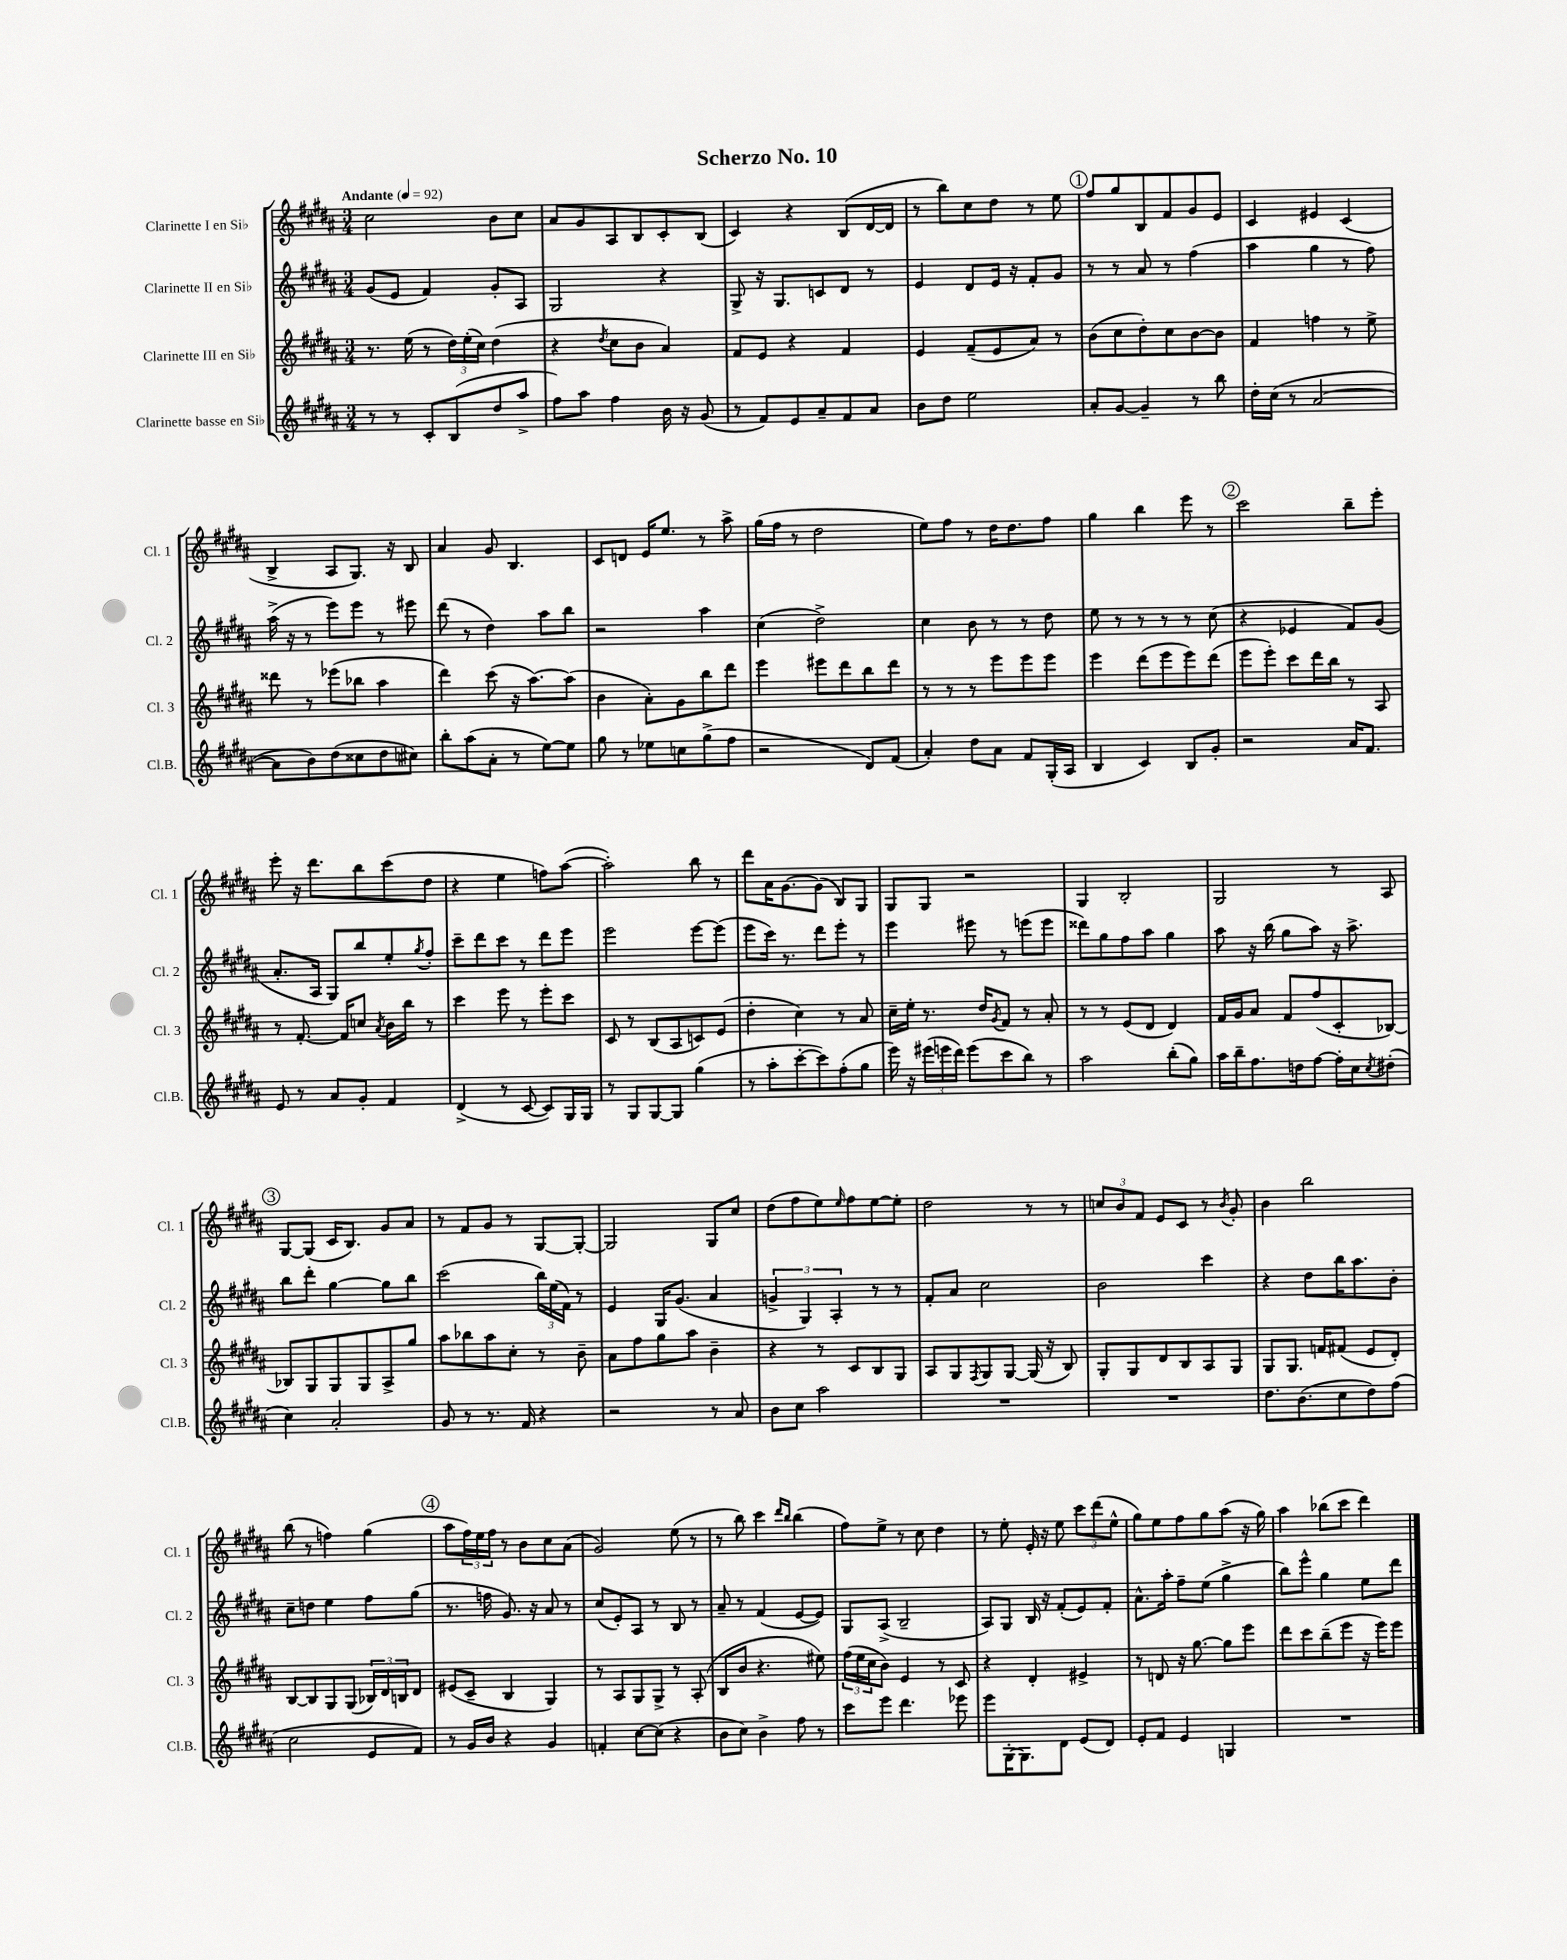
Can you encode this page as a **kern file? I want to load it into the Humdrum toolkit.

**kern	**kern	**kern	**kern
*staff4	*staff3	*staff2	*staff1
*clefG2	*clefG2	*clefG2	*clefG2
*k[f#c#g#d#a#]	*k[f#c#g#d#a#]	*k[f#c#g#d#a#]	*k[f#c#g#d#a#]
*M3/4	*M3/4	*M3/4	*M3/4
*MM92	*MM92	*MM92	*MM92
8r	8.r	(8g#/L	2cc#\
8r	.	8e/J	.
.	(16ee\	.	.
8c#'/L	8r	4f#/)	.
(8B/	24dd#\LL)	.	.
.	(24ee'\	.	.
.	24cc#\JJ)	.	.
8dd#/	(4dd#\	8g#'/L	8b\L
8aa#^/J	.	8A#/J	8cc#\J
=	=	=	=
8ff#\L)	4r	2G#/	8a#/L
8aa#\J	.	.	8g#/
.	8qdd#/	.	.
4ff#\	8cc#\L	.	8A#/
.	8b\J	.	8B/
16b\	4a#/)	4r	8c#'/
16r	.	.	.
(8g#/	.	.	(8B/J
=	=	=	=
8r	8f#/L	8G#^/	4c#/)
8f#/L)	8e/J	16r	.
.	.	8.G#/L	.
8e/	4r	.	4r
8a#~/	.	8c/	.
8f#/	4f#/	8d#/J	(8B/L
8a#/J	.	8r	[16d#/L
.	.	.	16d#/]JJ
=	=	=	=
8b\L	4e/	4e/	8r
8dd#\J	.	.	8bb\L)
2ee\	(8f#~/L	8d#/L	8cc#\
.	8e/	16e/Jk	8dd#\J
.	.	16r	.
.	8a#/J)	8f#'/L	8r
.	8r	8g#/J	8ee\
=	=	=	=
8a#'/L	(8b\L	8r	8ff#/L
[8g#/J	8cc#\	8r	8gg#/
4g#~/]	8dd#'\)	8a#/	8B/
.	8cc#\	8r	8f#/
8r	[8b\	(4ff#\	8g#/
8bb\	8b\]J	.	8e/J
=	=	=	=
16dd#'\LL	4f#/	4aa#\	4c#/
(16cc#\JJ	.	.	.
8r	.	.	.
[2a#/	4ff\	4gg#\	4e#/
.	8r	8r	(4c#/
.	8ee^\	8ff#\)	.
=	=	=	=
8a#\]L	8ddd##\	(16aa#^\	4B^/
.	.	16r	.
8b\)	8r	8r	.
(8dd#\	(8eee-\L	8eee\L)	8A#/L
8cc##\	8bb-\J	8eee\J	8.G#/J)
8dd#\	4aa#\	8r	.
.	.	.	16r
8cc#\J)	.	8eee#\	8B/
=	=	=	=
8bb'\L	4ddd#\)	(8ddd#\	4a#/
(8aa#\	.	8r	.
8a#'\J	(8ccc#\	4dd#\)	8g#/
8r	16r	.	4.B/
.	[8.aa#\L)	.	.
[8ee\L)	.	8aa#\L	.
8ee\]J	(8aa#\]J	8bb\J	.
=	=	=	=
8gg#\	4b\	2r	8c#/L
8r	.	.	8d/J
8ee-\L	8a#'\L)	.	16e/LK
.	.	.	8.ee/J
8cc\	8g#\	.	.
(8gg#^\	8bb\	4aa#\	8r
8ff#\J	8ddd#\J	.	8aa#^\
=	=	=	=
2r	4eee\	(4cc#\	(16gg#\LL
.	.	.	16ff#\JJ
.	.	.	8r
.	8eee#\L	2dd#^\)	2dd#\
.	8ddd#\	.	.
8d#/L)	8bb\	.	.
(8f#/J	8ddd#\J	.	.
=	=	=	=
4a#'/)	8r	4cc#\	8ee\L)
.	8r	.	8ff#\J
8dd#\L	8r	8b\	8r
8a#\J	8eee\L	8r	16dd#\LK
.	.	.	8.dd#\
8f#/L	8eee\	8r	.
(16G#'/L	8eee\J	8dd#\	8ff#\J
16A#/JJ	.	.	.
=	=	=	=
4B/	4eee\	8ee\	4gg#\
.	.	8r	.
4c#/)	(8ddd#\L	8r	4bb\
.	8eee\	8r	.
8B/L	8eee\)	8r	8eee\
8g#'/J	(8ddd#\J	(8cc#\	8r
=	=	=	=
2r	8eee\L	4r	2ccc#\
.	8eee'\J)	.	.
.	8ccc#\L	4e-/	.
.	16ddd#\L	.	.
.	16bb\JJ	.	.
16a#/LK	8r	8f#/L)	8bb~\L
8.f#/J	.	.	.
.	8A#/	(8g#/J	8eee'\J
=	=	=	=
8e/	8r	8.a#'/L	8eee'\
8r	[8.f#'/	.	16r
.	.	16A#/Jk	8.ddd#\L
8a#/L	.	8G#/L)	.
.	16f#/]LK	.	.
8g#'/J	8cc/J	8bb/	8bb\
.	8qa#/	.	.
4f#/	16b\LL	8ee'/	(8ccc#\
.	16bb\JJ	.	.
.	.	8qgg#/	.
.	8r	8ff#'/J	8dd#\J
=	=	=	=
(4d#^/	4ccc#\	8ccc#~\L	4r
.	.	8ddd#\	.
8r	8eee\	8ccc#\J	4ee\
[8c#/	8r	8r	.
8c#/]L)	8eee'\L	8ddd#\L	8ff\L)
16G#/L	8ccc#\J	8eee\J	([8aa#\J
16G#/JJ	.	.	.
=	=	=	=
8r	8c#/	2eee\	2aa#'\])
8G#/L	8r	.	.
[8G#/	(8B/L	.	.
8G#/]J	8A#/	.	.
(4gg#\	8c/)	[8eee\L	8bb\
.	(8e/J	(8eee\]J	8r
=	=	=	=
8r	4dd#'\	8eee\L	8ddd#\L
8aa#'\L	.	16ccc#\Jk)	16a#\K
.	.	8.r	[8.g#\
[8ccc#'\	4cc#\)	.	.
8ccc#\])	.	8ddd#\L	(8g#\]J
(8ff#'\	8r	8eee'\J	8B/L)
8gg#\J	8a#/	8r	8G#/J
=	=	=	=
16eee\)	16cc#~\LL	4eee\	8G#/L
16r	16ee'\JJ	.	.
(24eee#\LL	8.r	.	8G#/J
24eee\	.	.	.
24ddd#\JJ)	.	.	.
(8eee\L	.	8eee#\	2r
.	16dd#/LK	.	.
.	8qg#/	.	.
8ccc#\	8f#/J	8r	.
8bb\J)	8r	(8eee\L	.
8r	8a#'/	8eee\J	.
=	=	=	=
2aa#\	8r	8ddd##\L)	4G#/
.	8r	8gg#\	.
.	(8e/L	8ff#\	2B'/
.	8d#/J	8aa#\J	.
(8bb'\L	4d#/)	4gg#\	.
8gg#\J)	.	.	.
=	=	=	=
16aa#\LL	16f#/LL	8aa#\	2G#/
16bb~\J	16g#/J	.	.
8.ff#\	8a#/J	16r	.
.	.	(16bb\	.
.	8f#/L	8gg#\L	.
16dd\k	.	.	.
[8ff#\J	(8ff#/	8aa#\J)	.
16ff#'\]LL	8c#'/	16r	8r
16cc#\J	.	8.aa#^\	.
8qcc#/	.	.	.
(8dd#'\J	[8B-/J)	.	8A#/
=	=	=	=
4cc#\)	8B-/]L	8bb\L	[8G#/L
.	8G#/	8ddd#'\J	(8G#/]J
2a#'/	8G#/	[4gg#\	16c#/LK
.	.	.	8.B/J)
.	8G#/	.	.
.	8A#^/	8gg#\]L	8g#/L
.	8gg#/J	8bb\J	8a#/J
=	=	=	=
8g#/	8aa#\L	(2ccc#\	8r
8r	8bb-\	.	8f#/L
8.r	8aa#\	.	8g#/J
.	8cc#'\J	.	8r
16f#/	.	.	.
4r	8r	24bb\LL)	[8G#/L
.	.	(24ee\	.
.	.	24f#\JJ)	.
.	8b~\	8r	8G#'/_J
=	=	=	=
2r	8a#\L	4e/	2G#/]
.	8ff#\	.	.
.	8gg#\	16G#/LK	.
.	.	(8.g#/J	.
.	8aa#\J	.	.
8r	4b~\	4a#/	8G#/L
8a#/	.	.	8cc#/J
=	=	=	=
8b\L	4r	6g^/	(8dd#\L
8cc#\J	.	.	8ff#\
.	.	6G#/)	.
2aa#\	8r	.	8ee\)
.	.	6A#'/	.
.	.	.	16qqee/
.	8c#/L	.	8ff#\
.	8B/	8r	[8ee\
.	8G#/J	8r	8ee'\]J
=	=	=	=
2.r	8A#/L	8f#'/L	2dd#\
.	8G#/	8a#/J	.
.	8qF#/	.	.
.	8G#/	2cc#\	.
.	[8G#/J	.	.
.	(16G#/]	.	8r
.	16r	.	.
.	8B/)	.	8r
=	=	=	=
2.r	8G#'/L	2b\	12cc/L
.	.	.	12b/
.	8G#/	.	.
.	.	.	12f#/J
.	8d#/	.	8e/L
.	8B/	.	8c#/J
.	8A#/	4ccc#\	8r
.	.	.	8qb/
.	8G#/J	.	8g#'/
=	=	=	=
8.dd#\L	8G#/L	4r	4b\
.	8.G#/J	.	.
(8.b\	.	.	.
.	.	8dd#\L	2bb\
.	16f/LK	.	.
8cc#\	(8f#/J	16bb\K	.
.	.	8.aa#\	.
8dd#\)	8e/L	.	.
(8ff#\J	8d#'/J)	8b'\J	.
=	=	=	=
2cc#\	[8B/L	8cc#~\L	(8bb\
.	8B/]	8dd\J	8r
.	8G#/	4ee\	4ff\)
.	(8G#/J	.	.
8e/L	24B-/LL)	8ff#\L	(4gg#\
.	24d#/	.	.
.	24B/J	.	.
8f#/J)	8d#/J	(8gg#\J	.
=	=	=	=
8r	(8e#/L	8.r	8aa#\L
16g#/LL	8c#~/J	.	24ff#\L)
.	.	.	24ee\
16b/JJ	.	16ff\	.
.	.	.	24ff#\JJ
4r	4B/	8.g#/)	8r
.	.	.	8b\L
.	.	16r	.
4g#/	4G#/)	8a#/	8cc#\
.	.	8r	(8a#\J
=	=	=	=
4f'/	8r	(8cc#/L	2g#/)
.	8A#/L	8e'/)	.
[8cc#\L	8G#/	8A#/J	.
(8cc#\]J	8G#^/J	8r	.
4r	8r	8B/	(8ee\
.	(8A#'/	8r	8r
=	=	=	=
8b\L	8B/L	8a#~/	8r
8cc#\J)	8b/J	8r	8bb\)
4b^\	4.r	(4f#/	4ccc#\
.	.	.	16qqddd#/LL
.	.	.	16qqbb/JJ
8ff#\	.	[8e/L	(4bb\
8r	8ee#\)	8e/]J)	.
=	=	=	=
8ccc#\L	(24ff#\LL	8G#/L	8ff#\L)
.	24ee\	.	.
.	24cc#\J	.	.
8eee\J	8b\J)	(8A#^/J	8ee^\J
4.ddd#\	4e/	2B~/	8r
.	.	.	8cc#\
.	8r	.	4dd#\
8eee-\	8c#/	.	.
=	=	=	=
8eee\L	4r	8A#/L)	8r
[16G#'\K	.	8G#/J	8ee'\
8.G#\]	.	.	.
.	4d#'/	16B/	16e'/
.	.	16r	16r
8d#\J	.	(8f#'/L	8ee\
(8e/L	4e#^/	8e/)	12ccc#\L
.	.	.	(12ddd#\
8d#/J)	.	8f#'/J	.
.	.	.	12ee^^\J
=	=	=	=
8e'/L	8r	8.a#^^\L	8gg#\L)
8f#/J	8d/	.	8ee\
.	.	16aa#'\Jk	.
4e/	16r	8ff#~\L	8ff#\
.	[8.gg#\	.	.
.	.	(8ee\J	8gg#\
4G/	8gg#\]L	4gg#^\	(8aa#\J
.	8eee\J	.	16r
.	.	.	16gg#\)
=	=	=	=
2.r	8ddd#\L	8bb\L)	4aa#\
.	8ccc#\	8eee^^\J	.
.	(8bb~\	4gg#\	(8bb-\L
.	8eee\J	.	8ccc#\J
.	16r	8ee\L	4ddd#\)
.	16eee\LK)	.	.
.	8eee\J	8ddd#\J	.
==	==	==	==
*-	*-	*-	*-
